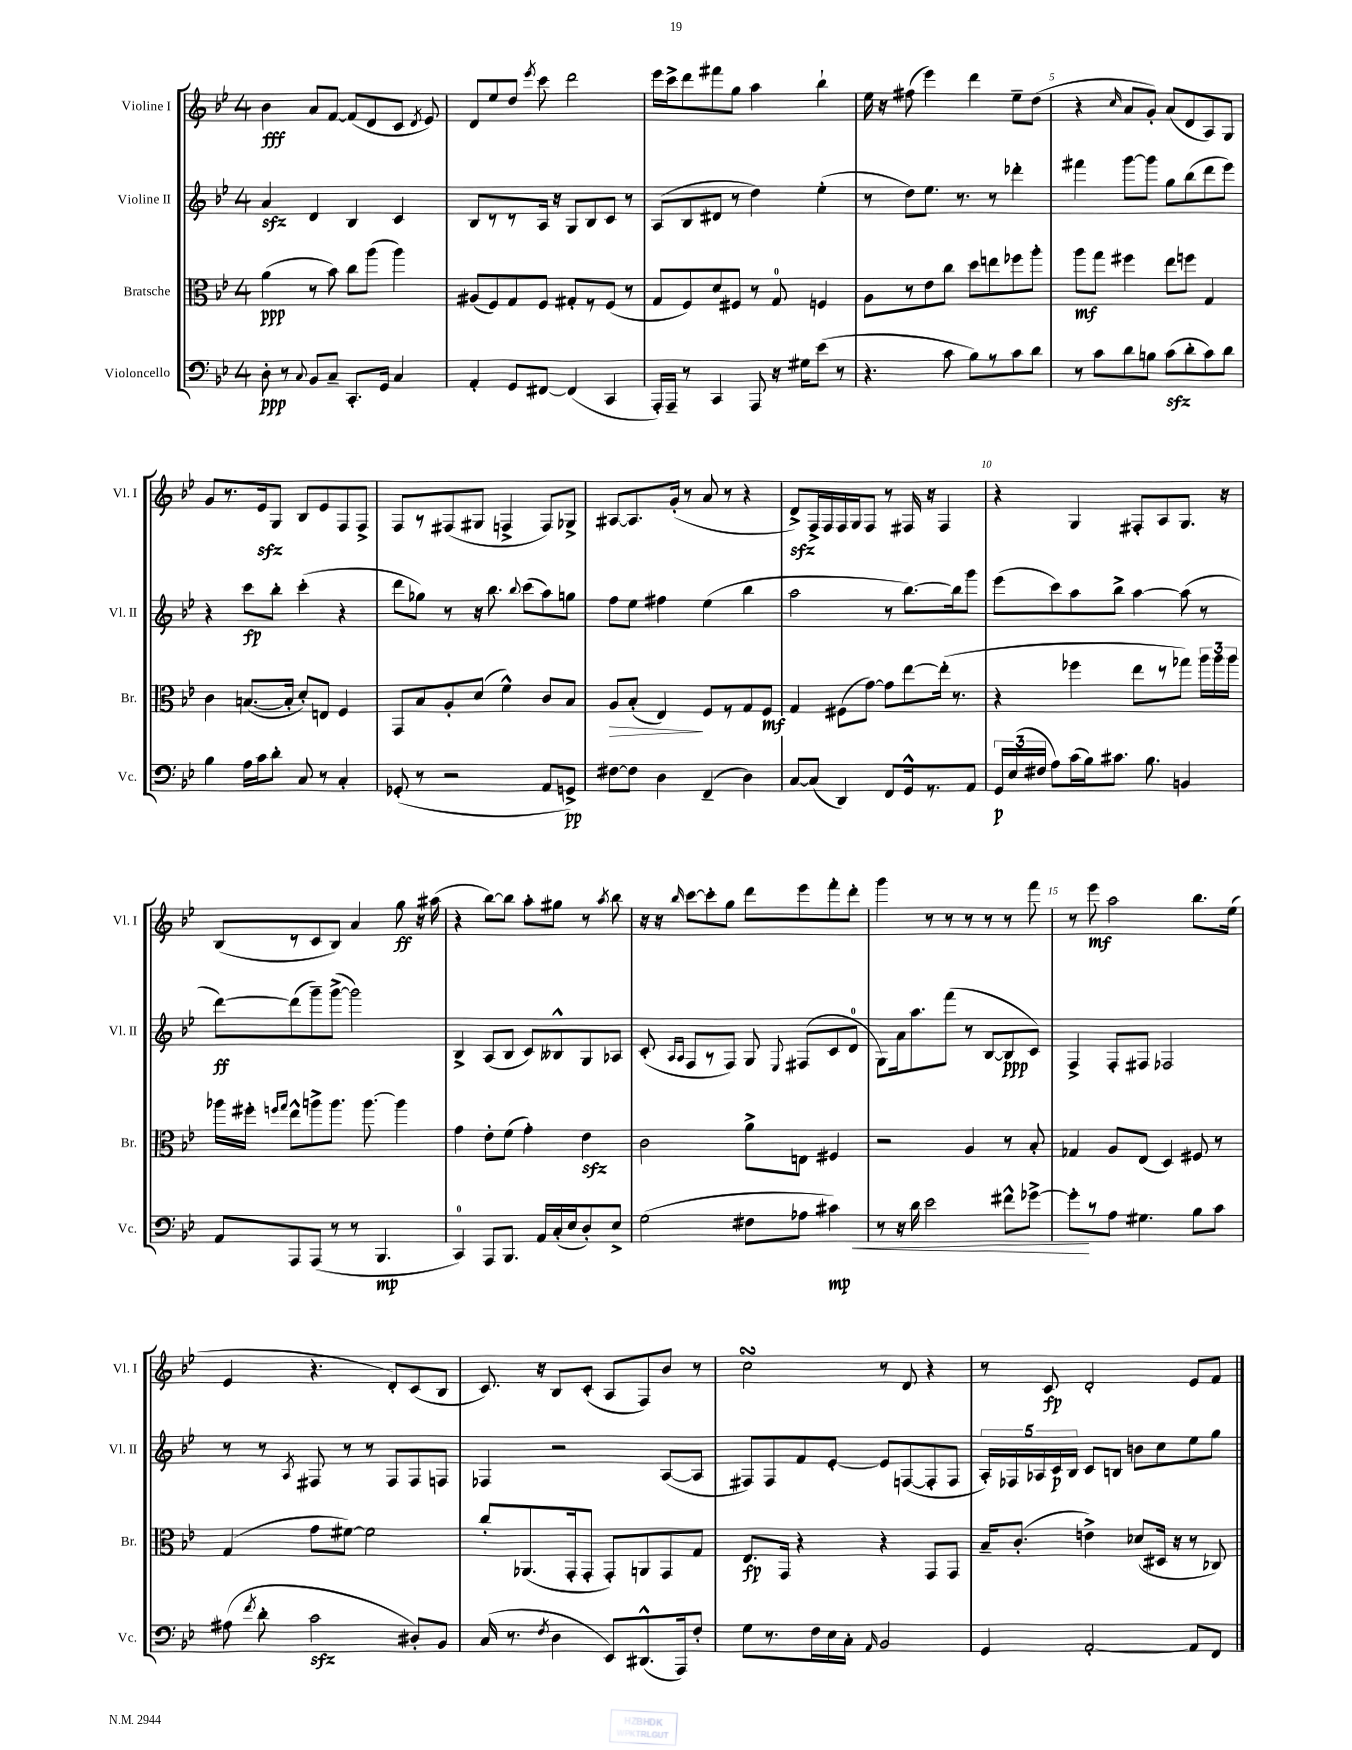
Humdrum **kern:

**kern	**dynam	**kern	**dynam	**kern	**dynam	**kern	**dynam
*part4	*part4	*part3	*part3	*part2	*part2	*part1	*part1
*staff4	*staff4	*staff3	*staff3	*staff2	*staff2	*staff1	*staff1
*I"Violoncello	*	*I"Bratsche	*	*I"Violine II	*	*I"Violine I	*
*I'Vc.	*	*I'Br.	*	*I'Vl. II	*	*I'Vl. I	*
*clefF4	*	*clefC3	*	*clefG2	*	*clefG2	*
*k[b-e-]	*	*k[b-e-]	*	*k[b-e-]	*	*k[b-e-]	*
*M4/4	*	*M4/4	*	*M4/4	*	*M4/4	*
=1	=1	=1	=1	=1	=1	=1	=1
8D'\	ppp	(4a\	ppp	4azz/	.	4b-\	fff
8r	.	.	.	.	.	.	.
8qqC/	.	.	.	.	.	.	.
8BB-/L	.	8r	.	4d/	.	8a/L	.
8C~/J	.	8b-\)	.	.	.	[8f/J	.
8.CC'/L	.	8cc\L	.	4B-/	.	(8f/L]	.
.	.	(8aa\J	.	.	.	8d/	.
16GG/Jk	.	.	.	.	.	.	.
4C/	.	4aa\)	.	4c/	.	8c/J	.
.	.	.	.	.	.	8qd/	.
.	.	.	.	.	.	8e-/)	.
=2	=2	=2	=2	=2	=2	=2	=2
4AA'/	.	(8A#X/L	.	8B-/L	.	8d/L	.
.	.	8F/)	.	8r	.	8ee-/	.
8GG/L	.	8G/	.	8r	.	8dd/J	.
.	.	.	.	.	.	8qeee-/	.
[8FF#X/J	.	8F/J	.	16A/Jk	.	8ccc\	.
.	.	.	.	16r	.	.	.
(4FF#/]	.	8G#X'/L	.	8G/L	.	2ddd\	.
.	.	8r	.	8B-/	.	.	.
4CC/	.	(8F/J	.	8c/J	.	.	.
.	.	8r	.	8r	.	.	.
=3	=3	=3	=3	=3	=3	=3	=3
16AAA'/LL)	.	8G/L	.	(8A/L	.	16eee-\LL	.
16AAA~/JJ	.	.	.	.	.	16ccc^\J	.
8r	.	8F/)	.	8B-/	.	8ddd\	.
4CC/	.	8d/	.	8d#X/J	.	8fff#X\	.
.	.	8F#X/J	.	8r	.	8gg\J	.
8AAA/	.	8r	.	4dd\)	.	4aa\	.
16r	.	8G/	.	.	.	.	.
16G#X\KL	.	.	.	.	.	.	.
(8e-\J	.	4Fn/	.	(4ee-'\	.	4bb-`\	.
8r	.	.	.	.	.	.	.
=4	=4	=4	=4	=4	=4	=4	=4
4.r	.	8A\L	.	8r	.	16ee-\	.
.	.	.	.	.	.	16r	.
.	.	8r	.	8dd\L)	.	(8ff#X\	.
.	.	8e-\	.	8.ee-\J	.	4eee-\)	.
8c\	.	8cc\J	.	.	.	.	.
.	.	.	.	8.r	.	.	.
8B-\L)	.	8dd\L	.	.	.	4ddd\	.
8r	.	8een\	.	8r	.	.	.
8c\	.	8ff-X\	.	4ddd-X'\	.	8ee-~\L	.
8d\J	.	8aa'\J	.	.	.	(8dd\J	.
=5	=5	=5	=5	=5	=5	=5	=5
8r	.	8aa\L	mf	4fff#X\	.	4r	.
8c\L	.	8gg\J	.	.	.	.	.
.	.	.	.	.	.	16qqcc/	.
8d\	.	4ff#X\	.	[8ggg\L	.	8a/L	.
8Bn\J	.	.	.	8ggg\J]	.	8g'/J)	.
(8czz\L	.	8ee-\L	.	8gg\L	.	(8a/L	.
8d'\	.	8ffn\J	.	(8bb-\	.	8d/	.
8c\)	.	4G/	.	8ddd\	.	8A/)	.
8d\J	.	.	.	8eee-\J)	.	8G/J	.
!!LO:LB:g=z
=6	=6	=6	=6	=6	=6	=6	=6
4B-\	.	4c\	.	4r	.	8g/L	.
.	.	.	.	.	.	8.r	.
16A\LL	.	([8.Bn/L	.	8ccc\L	fp	.	.
16c\J	.	.	.	.	.	16e-zz/k	.
8d'\J	.	.	.	8bb-'\J	.	8G/J	.
.	.	16B'/Jk]	.	.	.	.	.
8C/	.	8d'/L)	.	(4ccc'\	.	8B-/L	.
8r	.	8En/J	.	.	.	8e-/	.
4C'/	.	4F/	.	4r	.	8F/	.
.	.	.	.	.	.	8F^/J	.
=7	=7	=7	=7	=7	=7	=7	=7
(8GG-X'/	.	8GG/L	.	8ddd\L	.	8F/L	.
8r	.	8B-/	.	8gg-X\J)	.	8r	.
2r	.	8A'/	.	8r	.	(8F#X/	.
.	.	(8d/J	.	16r	.	8G#X/J	.
.	.	.	.	8.bb-\	.	.	.
.	.	4f^^\)	.	.	.	4Fn^/	.
.	.	.	.	8qqbb-/	.	.	.
.	.	.	.	(8ccc\L	.	.	.
8AA/L	.	8c/L	.	8aa\)	.	8F/L)	.
8GGn^/J)	pp	8B-/J	.	8ggn\J	.	8G-X^/J	.
=8	=8	=8	=8	=8	=8	=8	=8
!	!	!	!LO:HP:b	!	!	!	!
[8F#X\L	.	8A/L	>	8ff\L	.	[8A#X/L	.
8F#\J]	.	(8B-'/J	.	8ee-\J	.	8.A#/]	.
4D\	.	4E-/)	.	4ff#X\	.	.	.
.	.	.	.	.	.	(16g'/Jk	.
.	.	.	.	.	.	8r	.
(4FF~/	.	8F/L	]	(4ee-\	.	8a/	.
.	.	8r	.	.	.	8r	.
4D\)	.	8G/	.	4bb-\	.	4r	.
.	.	8F/J	mf	.	.	.	.
=9	=9	=9	=9	=9	=9	=9	=9
[8C/L	.	4G/	.	2aa\	.	8dzz^/L)	.
(8C/J]	.	.	.	.	.	16F^/L	.
.	.	.	.	.	.	16F/	.
4DD/)	.	(8F#X\L	.	.	.	16F/	.
.	.	.	.	.	.	16G/J	.
.	.	[8g\J)	.	.	.	8F/J	.
8FF/L	.	8g\L]	.	8r	.	8r	.
16GG^^/k	.	[8ee-\	.	[8.bb-\L)	.	16F#X/	.
8.r	.	.	.	.	.	16r	.
.	.	(16ee-'\Jk]	.	.	.	4F#/	.
.	.	8.r	.	16bb-\k]	.	.	.
8AA/J	.	.	.	8ggg\J	.	.	.
=10	=10	=10	=10	=10	=10	=10	=10
24GG/LL	p	4r	.	(8eee-\L	.	4r	.
(24E-/	.	.	.	.	.	.	.
24F#X/JJ	.	.	.	.	.	.	.
8A\L)	.	.	.	8ccc\)	.	.	.
(16c\L	.	4ff-X\	.	8aa\	.	4G/	.
16B-\J)	.	.	.	.	.	.	.
8.c#X\J	.	.	.	8bb-^\J	.	.	.
.	.	8ee-\L	.	[4aa\	.	8F#X'/L	.
8.B-\	.	.	.	.	.	.	.
.	.	8r	.	.	.	8A/	.
4BBn/	.	8gg-X\J)	.	(8aa\]	.	8.G/J	.
.	.	24aa\LL	.	8r	.	.	.
.	.	24aa\	.	.	.	.	.
.	.	.	.	.	.	16r	.
.	.	24aa\JJ	.	.	.	.	.
!!LO:LB:g=z
=11	=11	=11	=11	=11	=11	=11	=11
8AA/L	.	16aa-X\LL	.	[8ddd\L)	ff	(8B-/L	.
.	.	16ff#X'\JJ	.	.	.	.	.
.	.	16qqffn/LL	.	.	.	.	.
.	.	16qqgg/JJ	.	.	.	.	.
8AAA/	.	8ee-^^\L	.	(8ddd\]	.	8r	.
(8AAA/J	.	8aan^\	.	8ggg~\)	.	8c/	.
8r	.	8.aa\J	.	([8ggg^\J	.	8B-/J)	.
8r	.	.	.	2ggg\])	.	4a/	.
.	.	[8.aa\	.	.	.	.	.
4.BBB-/	mp	.	.	.	.	.	.
.	.	4aa\]	.	.	.	8gg\	ff
.	.	.	.	.	.	16r	.
.	.	.	.	.	.	(16aa#X\	.
=12	=12	=12	=12	=12	=12	=12	=12
4CC/)	.	4g\	.	4B-^/	.	4r	.
8AAA/L	.	8e-'\L	.	(8A/L	.	[8bb-\L)	.
8.BBB-/J	.	(8f\J	.	8B-/J	.	8bb-\J]	.
.	.	4g'\)	.	8c/L)	.	8aa'\L	.
16AA/LL	.	.	.	.	.	.	.
(16C'/	.	.	.	8B--X^^/	.	8gg#X\J	.
16E-/J	.	.	.	.	.	.	.
8D'/)	.	4e-zz\	.	8G/	.	8r	.
.	.	.	.	.	.	8qaa/	.
8E-^/J	.	.	.	8A-X/J	.	8bb-\	.
=13	=13	=13	=13	=13	=13	=13	=13
(2G\	.	2c\	.	(8c'/	.	16r	.
.	.	.	.	.	.	16r	.
.	.	.	.	16qqA/LL	.	.	.
.	.	.	.	16qqA/JJ	.	16qqbb-/	.
.	.	.	.	8F/L	.	[8ccc\L	.
.	.	.	.	8r	.	8ccc'\]	.
.	.	.	.	8F/J)	.	8gg\J	.
8F#X\L	.	8a^\L	.	8G/	.	8ddd\L	.
.	.	.	.	8qqE-/	.	.	.
8A-X\J	.	8En\J	.	(8F#X/L	.	8eee-\	.
!	!LO:HP:b	!	!	!	!	!	!
4c#X\)	< mp	4F#X/	.	8c/	.	8fff'\	.
.	.	.	.	8d/J	.	8ddd'\J	.
=14	=14	=14	=14	=14	=14	=14	=14
8r	.	2r	.	8G\L)	.	4ggg\	.
16r	.	.	.	16a\k	.	.	.
16d\	.	.	.	8.aa\	.	.	.
2e-\	.	.	.	.	.	8r	.
.	.	.	.	(8fff\J	.	8r	.
.	.	4A/	.	8r	.	8r	.
.	.	.	.	[8B-/L	.	8r	.
8f#X^^\L	.	8r	.	8B-/]	ppp	8r	.
[8g-X^\J	.	8B-'/	.	8c/J)	.	8fff\	.
=15	=15	=15	=15	=15	=15	=15	=15
8g-'\L]	.	4G-X/	.	4F^/	.	8r	.
8r	[	.	.	.	.	8eee-\	mf
8A\J	.	8A/L	.	8F'/L	.	2aa\	.
4.G#X\	.	(8E-/J	.	8F#X/J	.	.	.
.	.	4D/)	.	2F-X/	.	.	.
8B-\L	.	8F#X/	.	.	.	8.bb-\L	.
8c\J	.	8r	.	.	.	.	.
.	.	.	.	.	.	(16ee-\Jk	.
!!LO:LB:g=z
=16	=16	=16	=16	=16	=16	=16	=16
(8A#X\	.	(4G/	.	8r	.	4e-/	.
8qf/	.	.	.	.	.	.	.
8d'\	.	.	.	8r	.	.	.
.	.	.	.	8qA/	.	.	.
2czz\	.	8g\L	.	8F#X/	.	4.r	.
.	.	[8f#X\J)	.	8r	.	.	.
.	.	2f#\]	.	8r	.	.	.
.	.	.	.	8F#/L	.	8d'/L)	.
8D#X'/L)	.	.	.	8F#/	.	(8c/	.
8BB-/J	.	.	.	8Fn/J	.	8B-/J	.
=17	=17	=17	=17	=17	=17	=17	=17
(16C/	.	8cc'/L	.	4F-X/	.	8.c/)	.
8.r	.	.	.	.	.	.	.
.	.	(8.AA-X/	.	.	.	.	.
.	.	.	.	.	.	16r	.
8qF/	.	.	.	.	.	.	.
4D\	.	.	.	2r	.	8B-/L	.
.	.	16GG'/k	.	.	.	.	.
.	.	8GG'/J	.	.	.	(8c'/J	.
8EE-/L)	.	8GG'/L)	.	.	.	8A/L	.
(8.DD#X^^/	.	8AAn/	.	.	.	8F/)	.
.	.	8GG/	.	([8A/L	.	8b-/J	.
16AAA/k)	.	.	.	.	.	.	.
8F'/J	.	8G/J	.	8A/J]	.	8r	.
=18	=18	=18	=18	=18	=18	=18	=18
8G\L	.	8.E-/L	fp	8F#X/L)	.	2ccsSSS\	.
8.r	.	.	.	8F#/	.	.	.
.	.	16GG/Jk	.	.	.	.	.
.	.	4r	.	8f/	.	.	.
16F\L	.	.	.	.	.	.	.
16E-\	.	.	.	[8e-'/J	.	.	.
16C'\JJ	.	.	.	.	.	.	.
16qqAA/	.	.	.	.	.	.	.
2BB-/	.	4r	.	8e-/L]	.	8r	.
.	.	.	.	([8Fn/	.	8d/	.
.	.	8GG/L	.	8F'/]	.	4r	.
.	.	8GG/J	.	8F/J	.	.	.
=19	=19	=19	=19	=19	=19	=19	=19
4GG/	.	16B-~/KL	.	20A'/LL)	.	8r	.
.	.	.	.	20F-X/	.	.	.
.	.	(8.c'/J	.	.	.	.	.
.	.	.	.	20A-X/	.	.	.
.	.	.	.	.	.	8c/	fp
.	.	.	.	20c/	p	.	.
.	.	.	.	20B-/JJ	.	.	.
[2AA'/	.	4en^\)	.	8c/L	.	2d'/	.
.	.	.	.	8Bn/J	.	.	.
.	.	(8d-X/L	.	8bn\L	.	.	.
.	.	16D#X/Jk	.	8cc\	.	.	.
.	.	16r	.	.	.	.	.
8AA/L]	.	8r	.	8ee-\	.	8e-/L	.
8FF/J	.	8C-X/)	.	8gg\J	.	8f/J	.
==	==	==	==	==	==	==	==
*-	*-	*-	*-	*-	*-	*-	*-
